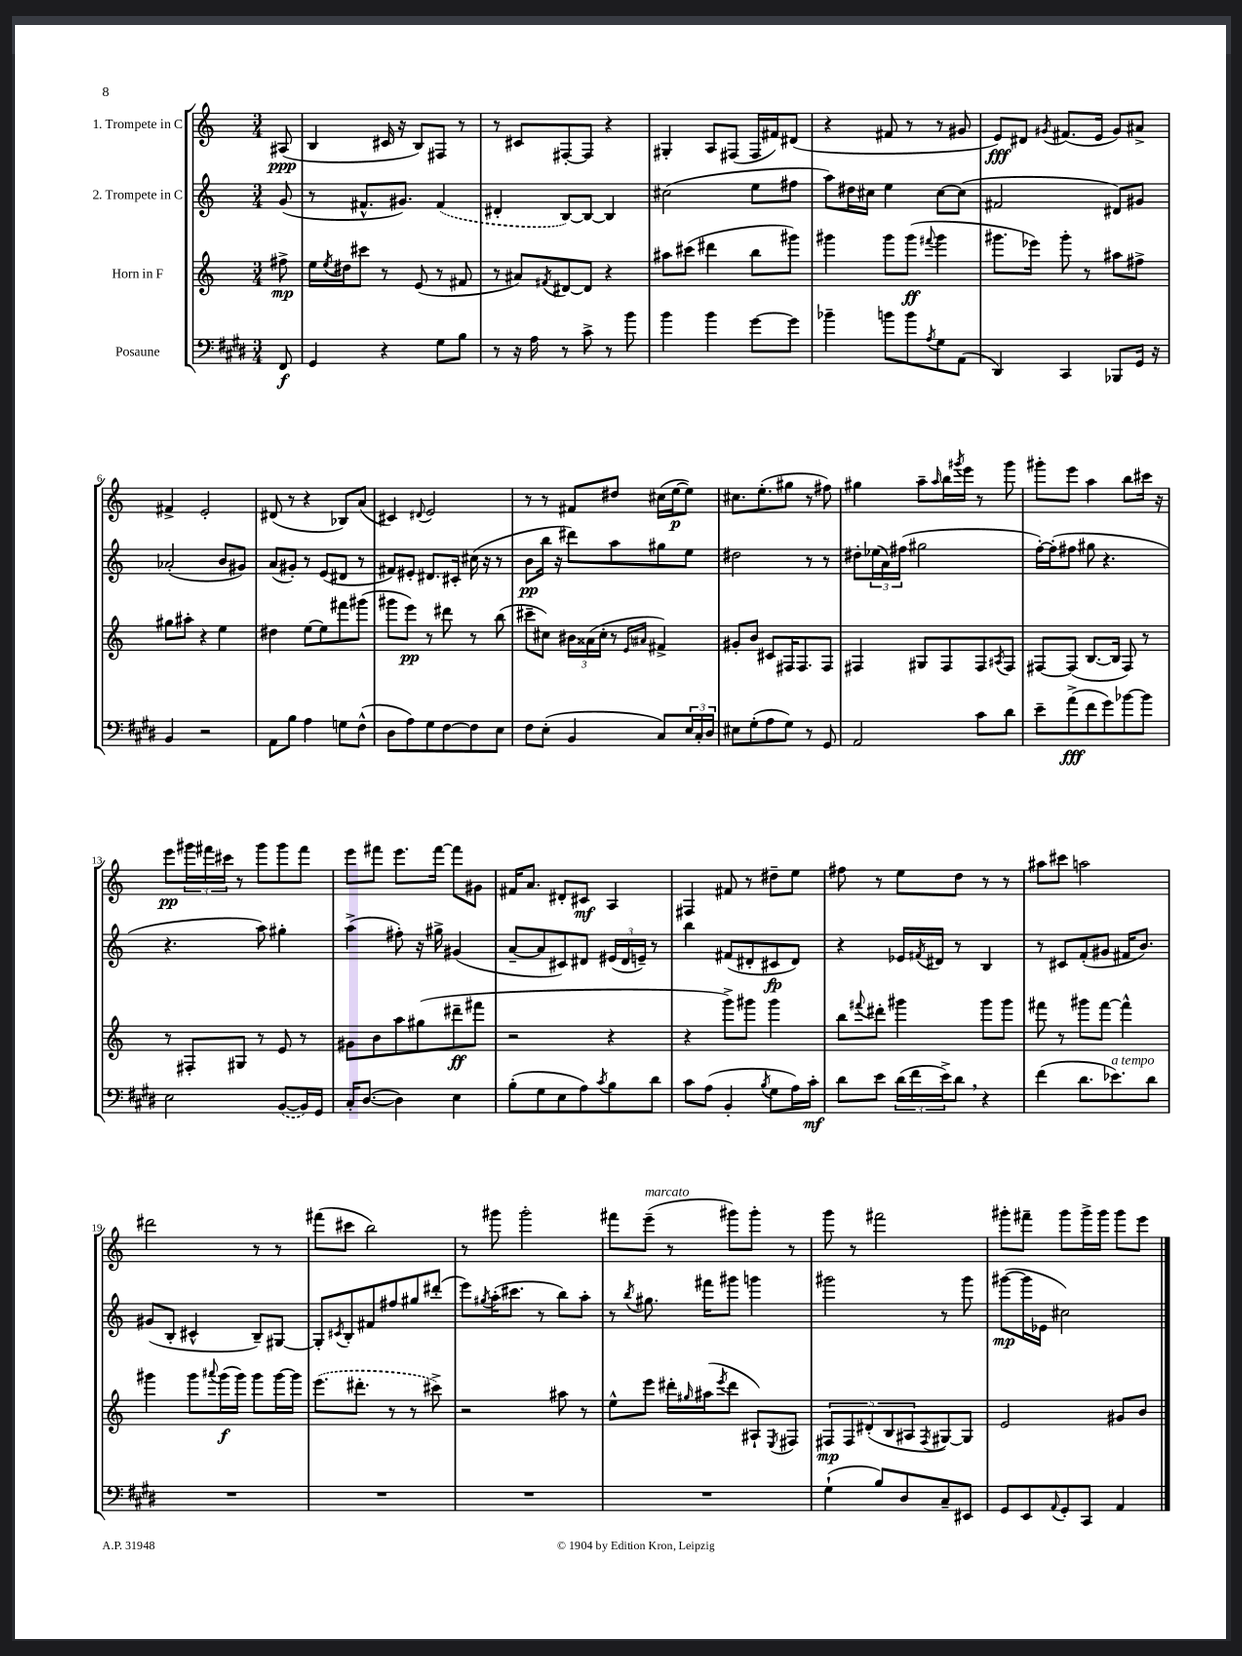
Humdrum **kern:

**kern	**kern	**kern	**kern
*staff4	*staff3	*staff2	*staff1
*clefF4	*clefG2	*clefG2	*clefG2
*k[f#c#g#d#]	*k[]	*k[]	*k[]
*M3/4	*M3/4	*M3/4	*M3/4
8FF#	8ff#^	(8g	(8A#
=	=	=	=
4GG#	16ee	8r	4B
.	8qee	.	.
.	16dd#	.	.
.	8ccc#	8.f#^^	.
4r	8r	.	16c#
.	.	8.g#)	16r
.	(8e	.	8B)
8G#	8r	(4f#	8F#
8B	8f#	.	8r
=	=	=	=
8r	8r	4d#'	8r
16r	8a#)	.	8c#
16A	.	.	.
.	8qf#	.	.
8r	[8d#	[8B)	[8F#'
8c#^	8d#]	8B_	8F#]
8r	4r	4B]	4r
8b	.	.	.
=	=	=	=
4b	8aa#	(2cc#	4G#'
.	(8ccc#	.	.
4b	4ddd#	.	8A
.	.	.	(8F#
[8g#	8bb	8ee	16F#
.	.	.	16f#)
8g#]	8ggg#)	8ff#	(8d#
=	=	=	=
4b-~	4ggg#	8aa)	4r
.	.	16dd#	.
.	.	16cc#	.
8b	8ggg#	4ee	8f#
8b	(8ggg#	.	8r
8qA	8qqfff#	.	.
8G#	4ggg#	[8cc#	8r
(8AA	.	(8cc#]	8g#
=	=	=	=
4DD#)	8.ggg#	2f#	8e)
.	.	.	8d#
.	16eee-)	.	.
.	.	.	8qg#
4CC#	8ggg#'	.	(8.f#
.	8r	.	.
.	.	.	16e
8BBB-	8aa#	8d#)	8g#)
16GG#	8ff#^	8g#	8a#^
16r	.	.	.
=	=	=	=
4BB	8gg#	(2a-'	4f#^
.	8aa#'	.	.
2r	4r	.	2e'
.	4ee	8b	.
.	.	8g#)	.
=	=	=	=
8AA	4dd#	(8a	(8d#
8B	.	8g#')	8r
4A	[8ee	8r	4r
.	8ee]	(8e	.
8G	8fff#	8d#	8B-)
(8F#^^	(8ggg#	8r	(8a
=	=	=	=
8D#	8ggg#	8f#)	4c#)
8A)	8eee)	8e#'	.
.	.	.	8qqd#
8G#	8r	8.d#	2e
[8F#	8ddd#	.	.
.	.	16c#'	.
8F#]	8r	(16cc#	.
.	.	16r	.
8E	(8bb	8r	.
=	=	=	=
8F#	8ccc#~	8b	8r
(8E'	8cc#)	16bb	8r
.	.	16r	.
4BB	24b#	8ddd#)	8f#
.	(24a##	.	.
.	24cc#'	.	.
.	8r	8aa	8dd#
.	16qqe	.	.
.	16qqa#	.	.
8C#)	4f#^)	8gg#	(16cc#
.	.	.	[16ee
24E	.	8ee	8ee])
24C#'	.	.	.
24D#	.	.	.
=	=	=	=
8E#	8g#'	2dd#	8.cc#
(8G#'	8b	.	.
.	.	.	(8.ee'
8A	8c#	.	.
8G#)	16F#	.	8gg#
.	8.F#	.	.
8r	.	8r	8r
8GG#	8F#	8r	8ff#)
=	=	=	=
2AA	4F#	8dd#'	4gg#
.	.	(24ee-	.
.	.	24a)	.
.	.	(24ff#	.
.	8G#	2gg#	8aa~
.	.	.	16qqaa
.	8F#	.	16bb
.	.	.	8qggg#
.	.	.	16eee
8c#	8F#	.	8r
.	8qA#	.	.
8d#	8F#	.	8ggg#
=	=	=	=
8e~	[8F#	[16ff')	8ggg#'
.	.	(16ff']	.
(8a^	(8F#]	8ff#	8eee
8f#	[8.B	8gg#	4aa
8g#)	.	4.r	.
.	16B]	.	.
[8b-	8F#)	.	8bb
8b-]	8r	.	16ccc#
.	.	.	16r
=	=	=	=
2E	8r	4.r	8eee
.	8F#'	.	24ggg#
.	.	.	24fff#
.	.	.	24ccc#
.	8G#	.	8r
.	8r	8aa)	8ggg#
([8BB	8e	4gg#'	8ggg#
16BB])	8r	.	8fff#
16GG#	.	.	.
=	=	=	=
16C#'	8g#	(4aa^	8eee
([8.D#	.	.	.
.	8b	.	8fff#
4D#])	8aa	8ff#')	8.eee
.	(8gg#	16r	.
.	.	16gg#^	[16fff#
4E	8ddd#~	(4g#	8fff#]
.	8fff#	.	8g#
=	=	=	=
(8B'	2r	[8a~	16f#
.	.	.	8.a
8G#	.	8a]	.
8E	.	8c#)	8d#'
8A)	.	8d#	8c#
8qc#	.	.	.
8B	4r	(24e#	4A
.	.	24d#	.
.	.	24e~)	.
8d#	.	8r	.
=	=	=	=
8c#	4r	4bb	4F#
(8A	.	.	.
4BB'	8ggg^)	(8f#	8f#
.	8ggg#	8d#'	8r
8qB	.	.	.
8G#	4ggg#	8c#	8dd#~
16A)	.	8d#)	8ee
16c#'	.	.	.
=	=	=	=
8d#	8bb	4r	8ff#
.	8qqfff#	.	.
8e	8ddd#'	.	8r
(24d#	4ggg#	16e-	8ee
24f#	.	.	.
.	.	8qf#	.
.	.	16d#	.
24e^)	.	.	.
8d#	.	8r	8dd
4r	8ggg#	4B	8r
.	8ggg#	.	8r
=	=	=	=
(4f#	8fff#	8r	8aa#
.	8r	8c#	8ccc#
8.d#	8ggg#	(8f'	2aa
.	[8fff#	8g#	.
8.e-)	.	.	.
.	4fff#^^]	16f#	.
.	.	8.b)	.
8d#	.	.	.
=	=	=	=
2.r	4ggg#	(8g#	2ddd#
.	.	8B'	.
.	8ggg#	4c#^^	.
.	8qqaaa#	.	.
.	(16ggg#	.	.
.	16ggg#)	.	.
.	8ggg#	8B~)	8r
.	[16ggg#	[8G#	8r
.	16ggg#]	.	.
=	=	=	=
2.r	(8.eee	8G#']	(8fff#
.	.	8qc#	.
.	.	8B'	8ccc#
.	8.ddd#'	.	.
.	.	8f#	2bb)
.	8r	8ff#	.
.	8r	8gg#	.
.	8ccc#^)	(8ddd#'	.
=	=	=	=
2.r	2r	8eee)	8r
.	.	8qgg#	.
.	.	(16aa'	8ggg#
.	.	8.ccc#	.
.	.	.	2ggg#'
.	.	8r	.
.	8aa#	8bb)	.
.	8r	8aa'	.
=	=	=	=
2.r	8ee^^	8r	8fff#
.	.	8qbb	.
.	8eee	8.gg#	(8eee~
.	16ddd#'	.	8r
.	16qqgg#	.	.
.	(16aa#	16fff#	.
.	8qeee	.	.
.	8ddd#	8ggg#	8ggg#)
.	8A#`)	4ggg	8ggg#'
.	8qE	.	.
.	8F#	.	8r
=	=	=	=
(4G#`	10F#	2ggg#	8ggg
.	10F#	.	.
.	.	.	8r
.	(10d#'	.	.
8B)	.	.	2fff#
.	10B	.	.
8D#	.	.	.
.	10A#	.	.
.	8qF#	.	.
8C#~	[8G#)	8r	.
8EE#	8G#]	8ggg#	.
=	=	=	=
8GG#	2e	([8ggg#	8ggg#'
8EE	.	16ggg#]	8fff#~
.	.	16e-	.
8qqAA	.	.	.
8GG#'	.	2cc#)	8ggg#
8CC#	.	.	16ggg#^
.	.	.	16ggg#
4AA	8g#	.	8ggg#
.	8b	.	8eee
==	==	==	==
*-	*-	*-	*-
